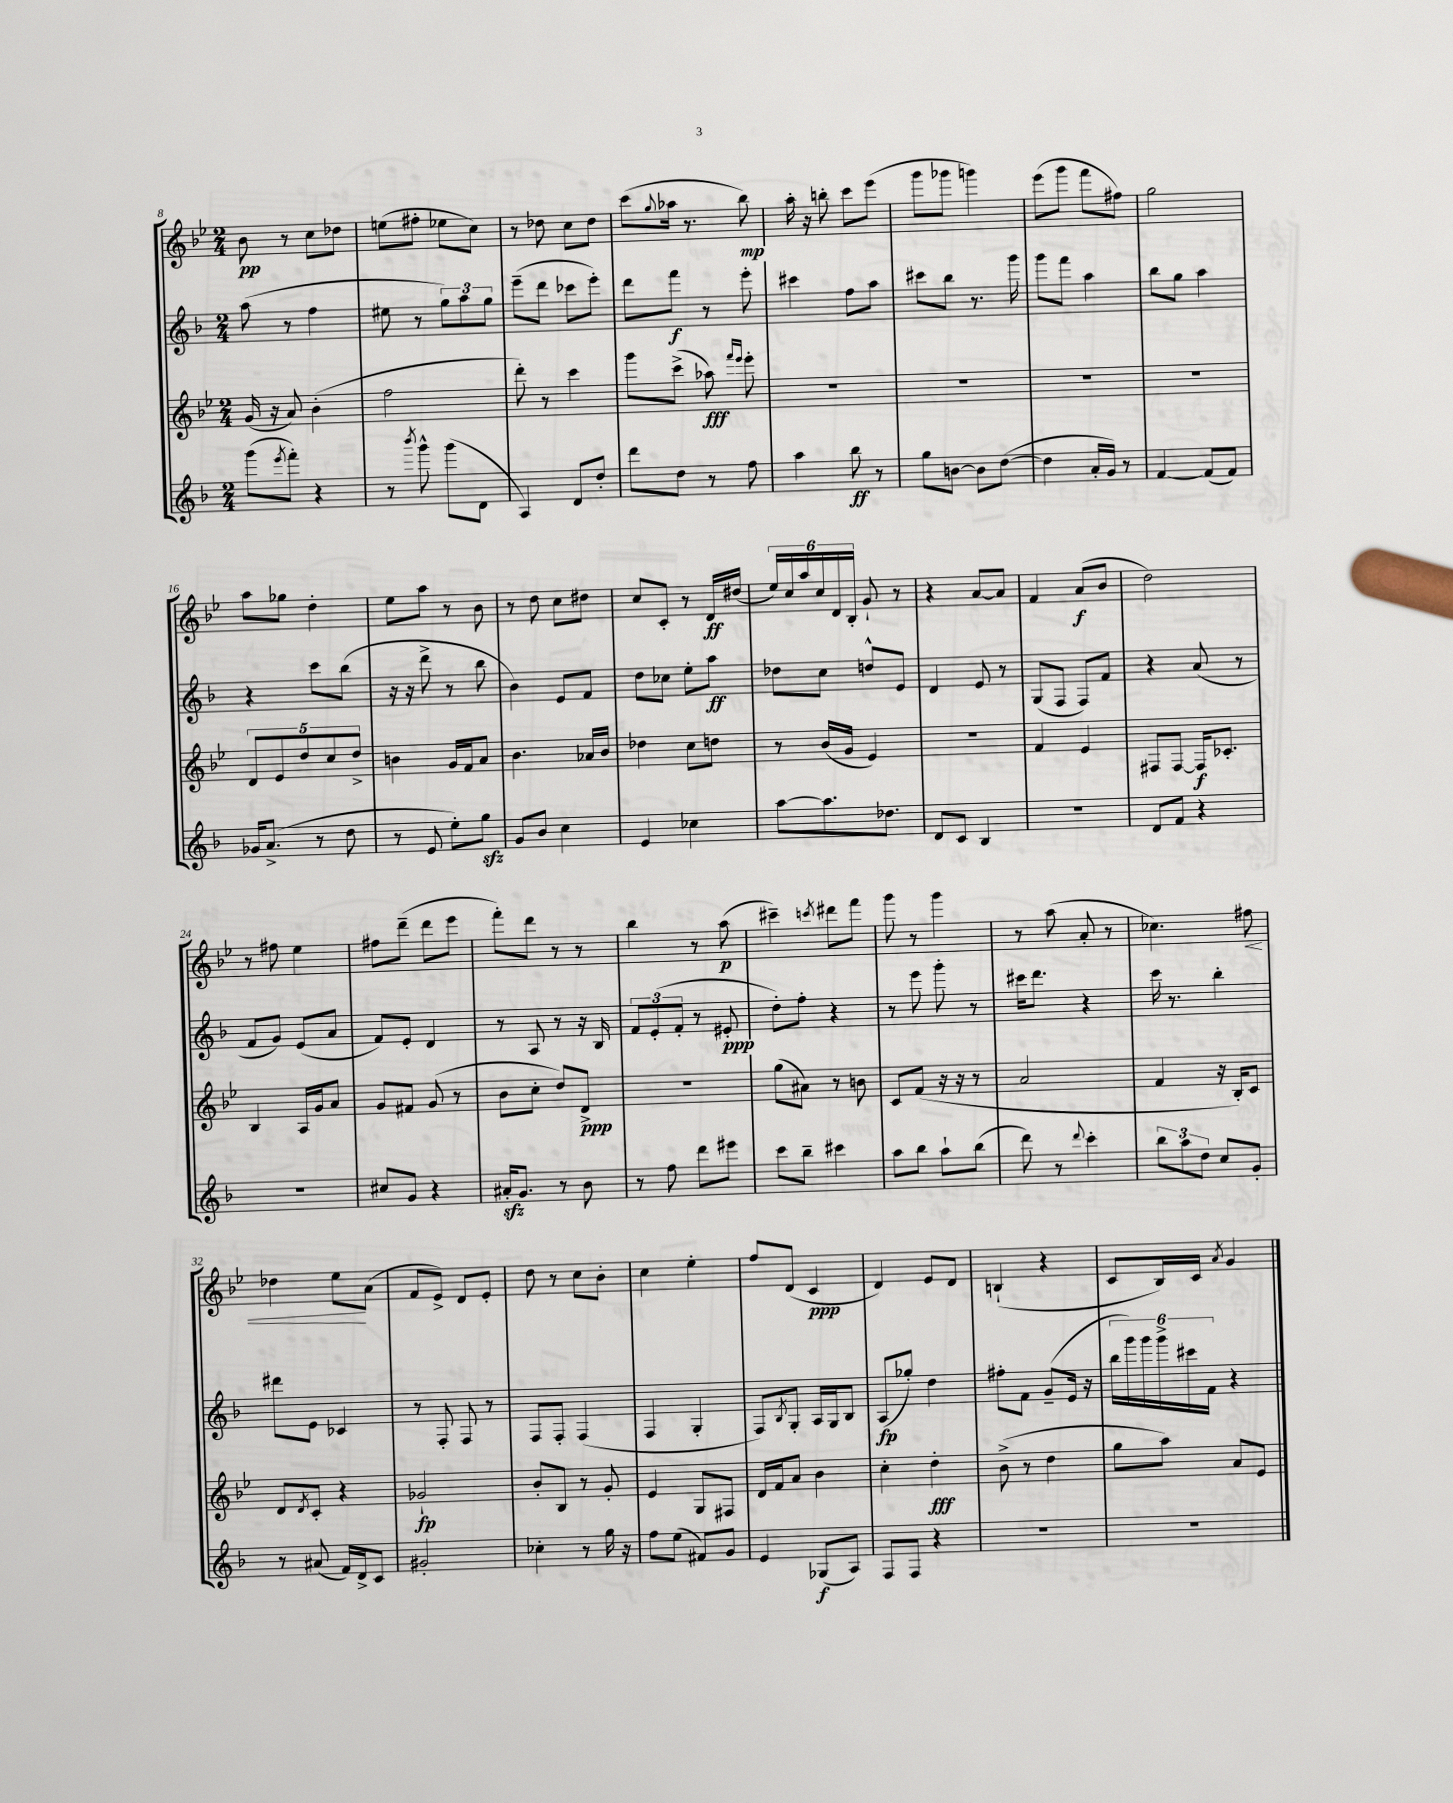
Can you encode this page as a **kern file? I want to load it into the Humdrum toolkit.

**kern	**dynam	**kern	**dynam	**kern	**dynam	**kern	**dynam
*part4	*part4	*part3	*part3	*part2	*part2	*part1	*part1
*staff4	*staff4	*staff3	*staff3	*staff2	*staff2	*staff1	*staff1
*clefG2	*	*clefG2	*	*clefG2	*	*clefG2	*
*k[b-]	*	*k[b-e-]	*	*k[b-]	*	*k[b-e-]	*
*M2/4	*	*M2/4	*	*M2/4	*	*M2/4	*
=8	=8	=8	=8	=8	=8	=8	=8
(8ggg\L	.	(16g/	.	(8aa\	.	8b-\	pp
.	.	16r	.	.	.	.	.
8qeee/	.	.	.	.	.	.	.
8fff'\J)	.	8a/)	.	8r	.	8r	.
4r	.	(4b-'\	.	4ff\	.	8cc\L	.
.	.	.	.	.	.	8dd-X\J	.
=9	=9	=9	=9	=9	=9	=9	=9
8r	.	2ff\	.	8ee#X\	.	(8een\L	.
8qbbb-/	.	.	.	.	.	.	.
8ggg^^\	.	.	.	8r	.	8ff#X'\J	.
(8ggg\L	.	.	.	12gg\L)	.	8ee-X\L	.
.	.	.	.	12aa\	.	.	.
8d\J	.	.	.	.	.	8cc\J)	.
.	.	.	.	12gg\J	.	.	.
=10	=10	=10	=10	=10	=10	=10	=10
4A/)	.	8ddd'\)	.	(8eee~\L	.	8r	.
.	.	8r	.	8ddd\J	.	8dd-X\	.
8d/L	.	4ccc\	.	8ccc-X\L	.	8cc\L	.
8dd'/J	.	.	.	8eee'\J)	.	8dd-\J	.
=11	=11	=11	=11	=11	=11	=11	=11
8ddd\L	.	8ggg\L	.	8ddd\L	.	(8ccc\L	.
.	.	.	.	.	.	8qqgg/	.
8dd\J	.	(8ccc^\J	.	8fff\J	f	16aa-X\Jk	.
.	.	.	.	.	.	8.r	.
8r	.	8aa-X\)	fff	8r	.	.	.
.	.	16qqfff/LL	.	.	.	.	.
.	.	16qqeee-/JJ	.	.	.	.	.
8ff\	.	8eee-'\	.	8eee'\	.	8bb-\)	mp
=12	=12	=12	=12	=12	=12	=12	=12
4aa\	.	2r	.	4ccc#X\	.	16aa'\	.
.	.	.	.	.	.	16r	.
.	.	.	.	.	.	8bbn'\	.
8bb-\	ff	.	.	8ff\L	.	8ccc\L	.
8r	.	.	.	8aa\J	.	(8eee-\J	.
=13	=13	=13	=13	=13	=13	=13	=13
8gg\L	.	2r	.	8ccc#X\L	.	8ggg\L	.
[8bn\J	.	.	.	8bb-\J	.	8ggg-X\J	.
8b\L]	.	.	.	8.r	.	4gggn\)	.
([8dd\J	.	.	.	.	.	.	.
.	.	.	.	16ggg\	.	.	.
=14	=14	=14	=14	=14	=14	=14	=14
4dd\]	.	2r	.	8ggg\L	.	(8eee-\L	.
.	.	.	.	8fff\J	.	8ggg\J	.
16a'/LL	.	.	.	4aa\	.	8fff\L	.
16g/JJ)	.	.	.	.	.	.	.
8r	.	.	.	.	.	8ff#X\J)	.
=15	=15	=15	=15	=15	=15	=15	=15
[4f/	.	2r	.	8bb-\L	.	2gg\	.
.	.	.	.	8gg\J	.	.	.
(8f/L]	.	.	.	4aa\	.	.	.
8f/J)	.	.	.	.	.	.	.
!!LO:LB:g=z
=16	=16	=16	=16	=16	=16	=16	=16
16g-X/KL	.	10d/L	.	4r	.	8aa\L	.
(8.a^/J	.	.	.	.	.	.	.
.	.	10e-/	.	.	.	.	.
.	.	.	.	.	.	8gg-X\J	.
.	.	10dd/	.	.	.	.	.
8r	.	.	.	8ccc\L	.	4dd'\	.
.	.	10cc/	.	.	.	.	.
8dd\	.	.	.	(8bb-\J	.	.	.
.	.	10dd^/J	.	.	.	.	.
=17	=17	=17	=17	=17	=17	=17	=17
8r	.	4bn\	.	16r	.	8ee-\L	.
.	.	.	.	16r	.	.	.
8e/	.	.	.	8ddd^\	.	8aa\J	.
8ee'\L)	.	16g/LL	.	8r	.	8r	.
.	.	16f/J	.	.	.	.	.
8ggzz\J	.	8a/J	.	8bb-\	.	8b-\	.
=18	=18	=18	=18	=18	=18	=18	=18
8g/L	.	4.b-\	.	4b-\)	.	8r	.
8b-/J	.	.	.	.	.	8dd\	.
4cc\	.	.	.	8e/L	.	8cc\L	.
.	.	16a-X/LL	.	8f/J	.	8dd#X\J	.
.	.	16b-/JJ	.	.	.	.	.
=19	=19	=19	=19	=19	=19	=19	=19
4e/	.	4dd-X\	.	8dd\L	.	8cc/L	.
.	.	.	.	8cc-X\J	.	8c'/J	.
4cc-X\	.	8cc\L	.	8ee'\L	.	8r	.
.	.	8ddn\J	.	8aa\J	ff	16d/LL	ff
.	.	.	.	.	.	(16dd#X/JJ	.
=20	=20	=20	=20	=20	=20	=20	=20
[8aa\L	.	8r	.	8dd-X\L	.	24ee-/LL)	.
.	.	.	.	.	.	24cc/	.
.	.	.	.	.	.	24aa/	.
8.aa\]	.	(16b-/LL	.	8cc\J	.	24cc/	.
.	.	.	.	.	.	24d/	.
.	.	16g/JJ	.	.	.	.	.
.	.	.	.	.	.	24B-'/JJ	.
.	.	4e-/)	.	8ddn^^/L	.	8g`/	.
8.dd-X\J	.	.	.	.	.	.	.
.	.	.	.	8e/J	.	8r	.
=21	=21	=21	=21	=21	=21	=21	=21
8d/L	.	2r	.	4d/	.	4r	.
8c/J	.	.	.	.	.	.	.
4B-/	.	.	.	8e/	.	[8a/L	.
.	.	.	.	8r	.	8a/J]	.
=22	=22	=22	=22	=22	=22	=22	=22
2r	.	4f/	.	(8G/L	.	4f/	.
.	.	.	.	8F/J	.	.	.
.	.	4e-/	.	8F/L)	.	(8a/L	f
.	.	.	.	8f/J	.	8b-/J	.
=23	=23	=23	=23	=23	=23	=23	=23
8d/L	.	8F#X/L	.	4r	.	2dd\)	.
8f/J	.	[8F#/J	.	.	.	.	.
4r	.	16F#/KL]	f	(8a/	.	.	.
.	.	8.c-X'/J	.	.	.	.	.
.	.	.	.	8r	.	.	.
!!LO:LB:g=z
=24	=24	=24	=24	=24	=24	=24	=24
2r	.	4B-/	.	8f/L	.	8r	.
.	.	.	.	8g/J)	.	8ff#X\	.
.	.	16A/LL	.	(8e/L	.	4ee-\	.
.	.	16g/J	.	.	.	.	.
.	.	8a/J	.	8a/J	.	.	.
=25	=25	=25	=25	=25	=25	=25	=25
8cc#X/L	.	8g/L	.	8f/L)	.	8ff#X\L	.
8g/J	.	8f#X/J	.	8e'/J	.	(8ddd~\J	.
4r	.	(8g/	.	4d/	.	8ddd\L	.
.	.	8r	.	.	.	8eee-\J	.
=26	=26	=26	=26	=26	=26	=26	=26
16a#Xzz'/KL	.	8b-\L	.	8r	.	8fff'\L)	.
8.g/J	.	.	.	.	.	.	.
.	.	8cc'\J	.	8A/	.	8ddd\J	.
8r	.	8dd/L)	.	8r	.	8r	.
8b-\	.	8d^/J	ppp	16r	.	8r	.
.	.	.	.	16B-/	.	.	.
=27	=27	=27	=27	=27	=27	=27	=27
8r	.	2r	.	12f/L	.	4bb-\	.
.	.	.	.	(12e'/	.	.	.
8ff\	.	.	.	.	.	.	.
.	.	.	.	12f'/J	.	.	.
8ddd\L	.	.	.	8r	.	8r	.
8eee#X\J	.	.	.	8e#X'/	ppp	(8aa\	p
=28	=28	=28	=28	=28	=28	=28	=28
8ccc\L	.	(8gg\L	.	8dd'\L)	.	4ccc#X~\)	.
8bb-~\J	.	8a#X\J)	.	8ff'\J	.	.	.
.	.	.	.	.	.	8qcccn/	.
4ccc#X\	.	8r	.	4r	.	8ddd#X\L	.
.	.	8bn\	.	.	.	8fff\J	.
=29	=29	=29	=29	=29	=29	=29	=29
8aa\L	.	8c/L	.	8r	.	8ggg\	.
8bb-\J	.	(8f/J	.	8eee\	.	8r	.
8aa`\L	.	16r	.	8ggg'\	.	4ggg\	.
.	.	16r	.	.	.	.	.
(8bb-\J	.	8r	.	8r	.	.	.
=30	=30	=30	=30	=30	=30	=30	=30
8ddd\)	.	2a/	.	16ccc#X\KL	.	8r	.
.	.	.	.	8.ddd\J	.	.	.
8r	.	.	.	.	.	(8aa\	.
8qqddd/	.	.	.	.	.	.	.
4ccc'\	.	.	.	4r	.	8a'/	.
.	.	.	.	.	.	8r	.
=31	=31	=31	=31	=31	=31	=31	=31
12bb-\L	.	4f/	.	16ccc\	.	4.cc-X\)	.
.	.	.	.	8.r	.	.	.
12aa\	.	.	.	.	.	.	.
12dd\J	.	.	.	.	.	.	.
8cc/L	.	16r	.	4bb-'\	.	.	.
.	.	16B-'/KL)	.	.	.	.	.
!	!	!	!	!	!	!	!LO:HP:b
8g'/J	.	8c/J	.	.	.	8ff#X\	<
!!LO:LB:g=z
=32	=32	=32	=32	=32	=32	=32	=32
8r	.	8d/L	.	8ddd#X\L	.	4dd-X\	.
.	.	8qd/	.	.	.	.	.
(8a#X/	.	8c'/J	.	8e\J	.	.	.
16f/LL)	.	4r	.	4c-X/	.	8ee-\L	.
16d^/J	.	.	.	.	.	.	.
8c/J	.	.	.	.	.	(8a\J	[
=33	=33	=33	=33	=33	=33	=33	=33
2g#X'/	.	2g-X`/	fp	8r	.	8f/L	.
.	.	.	.	8F'/	.	8e-^/J)	.
.	.	.	.	8F/	.	8d/L	.
.	.	.	.	8r	.	8e-'/J	.
=34	=34	=34	=34	=34	=34	=34	=34
4cc-X'\	.	8b-'/L	.	8F/L	.	8dd\	.
.	.	8B-/J	.	8F'/J	.	8r	.
8r	.	8r	.	(4F/	.	8cc\L	.
16gg\	.	8g'/	.	.	.	8b-'\J	.
16r	.	.	.	.	.	.	.
=35	=35	=35	=35	=35	=35	=35	=35
8ff\L	.	4e-/	.	4F/	.	4cc\	.
(8ee\J	.	.	.	.	.	.	.
8f#X/L)	.	8G/L	.	4G'/	.	4ee-'\	.
8g/J	.	8F#X/J	.	.	.	.	.
=36	=36	=36	=36	=36	=36	=36	=36
4e/	.	16d/LL	.	8F/L)	.	8ff/L	.
.	.	16f/J	.	.	.	.	.
.	.	.	.	8qB-/	.	.	.
.	.	8a/J	.	8G'/J	.	(8d/J	.
(8G-X/L	f	4b-\	.	16A/LL	.	4c/	ppp
.	.	.	.	16G/J	.	.	.
8A/J)	.	.	.	8B-/J	.	.	.
=37	=37	=37	=37	=37	=37	=37	=37
8F/L	.	4cc'\	.	(8A/L	fp	4d/)	.
8F/J	.	.	.	8gg-X'/J)	.	.	.
4r	.	4dd'\	fff	4dd\	.	8e-/L	.
.	.	.	.	.	.	8d/J	.
=38	=38	=38	=38	=38	=38	=38	=38
2r	.	(8b-^\	.	8ff#X'\L	.	(4Bn`/	.
.	.	8r	.	8f\J	.	.	.
.	.	4dd\	.	(8g~/L	.	4r	.
.	.	.	.	16e/Jk	.	.	.
.	.	.	.	16r	.	.	.
=39	=39	=39	=39	=39	=39	=39	=39
2r	.	8gg\L	.	24bb-\LL	.	8c/L	.
.	.	.	.	24ggg\)	.	.	.
.	.	.	.	24ggg\	.	.	.
.	.	8aa\J)	.	24ggg^\	.	16B-/L)	.
.	.	.	.	24ccc#X\	.	.	.
.	.	.	.	.	.	16c/JJ	.
.	.	.	.	24f\JJ	.	.	.
.	.	.	.	.	.	8qa/	.
.	.	8a/L	.	4r	.	4g/	.
.	.	8e-/J	.	.	.	.	.
==	==	==	==	==	==	==	==
*-	*-	*-	*-	*-	*-	*-	*-
